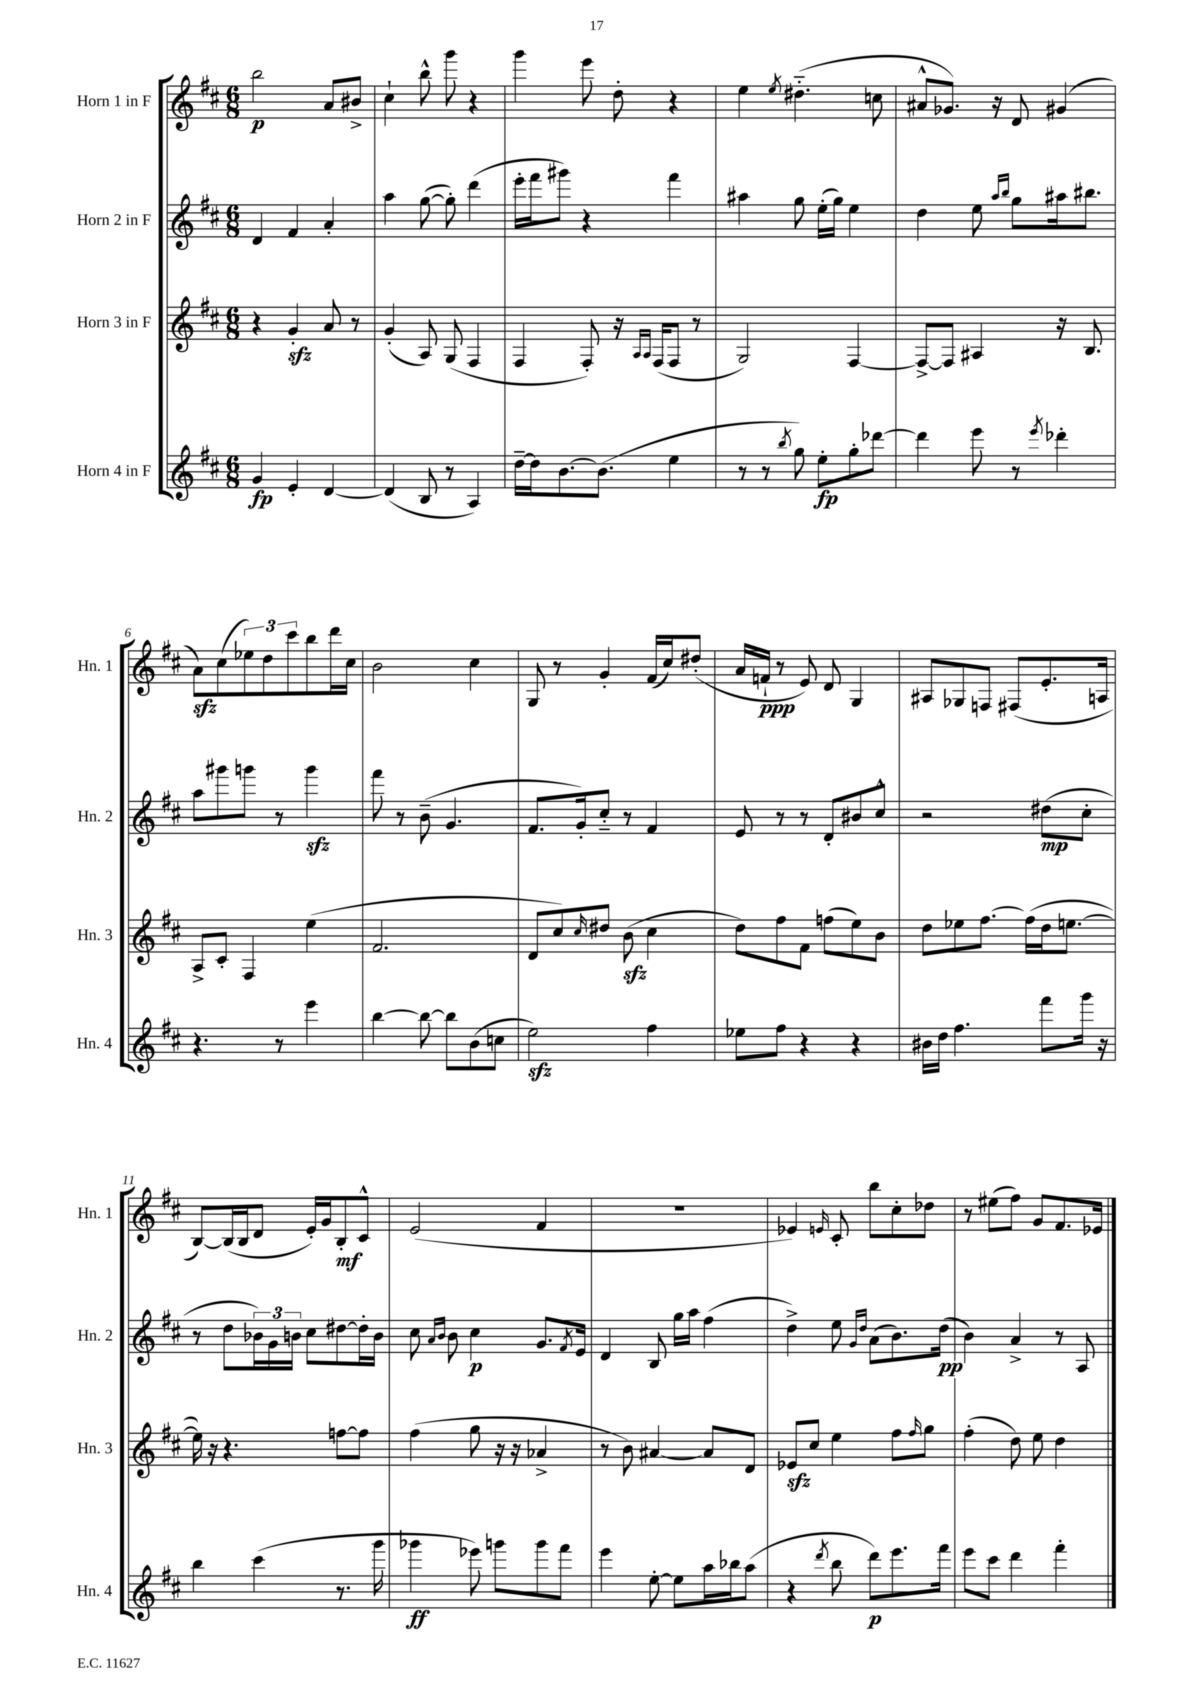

**kern	**kern	**kern	**kern
*staff4	*staff3	*staff2	*staff1
*clefG2	*clefG2	*clefG2	*clefG2
*k[f#c#]	*k[f#c#]	*k[f#c#]	*k[f#c#]
*M6/8	*M6/8	*M6/8	*M6/8
4g/	4r	4d/	2bb\
4e'/	4g'/	4f#/	.
[4d/	8a/	4a'/	8a/L
.	8r	.	8b#^/J
=	=	=	=
(4d/]	(4g'/	4aa\	4cc#`\
8B/	8A/)	([8gg\	8bb^^\
8r	(8G/	8gg'\])	8ggg\
4A/)	4F#/	(4ddd\	4r
=	=	=	=
[16dd~\LL	4F#/	16eee'\LL	4ggg\
16dd\]J	.	16fff#\J	.
[8.b\	.	8ggg#\J)	.
.	8F#'/)	4r	8eee\
(8.b\]J	.	.	.
.	16r	.	8dd'\
.	16qqA/LL	.	.
.	16qqA/JJ	.	.
.	(16F#/LK	.	.
4ee\	8F#/J	4fff#\	4r
.	8r	.	.
=	=	=	=
8r	2G/)	4aa#\	4ee\
8r	.	.	.
8qbb/	.	.	8qee/
8gg\)	.	8gg\	(4.dd#'~\
8ee'\L	.	(16ee'\LL	.
.	.	16gg\JJ)	.
8gg'\	[4F#/	4ee\	.
[8ddd-\J	.	.	8cc\
=	=	=	=
4ddd-\]	8F#^/_L	4dd\	8a#^^/L
.	8F#/]J	.	8.g-/J)
8eee\	4A#/	8ee\	.
.	.	.	16r
.	.	16qqaa/LL	.
.	.	16qqbb/JJ	.
8r	.	8gg\L	8d/
8qeee/	.	.	.
4ddd-'\	16r	16aa#\k	(4g#/
.	8.B/	8.bb#\J	.
=	=	=	=
4.r	8A^/L	8aa\L	8a\L)
.	8c#'/J	8ggg#\	(8cc#\
.	4F#/	8ggg\J	12ee-\)
.	.	.	12dd\
8r	.	8r	.
.	.	.	12ccc#\
4eee\	(4ee\	4ggg\	8bb\
.	.	.	16ddd\L
.	.	.	16cc#\JJ
=	=	=	=
[4bb\	2.f#/	8fff#\	2b\
.	.	8r	.
8bb\_	.	(8b~\	.
8bb\]L	.	4.g/	.
(8b\	.	.	4cc#\
8cc\J	.	.	.
=	=	=	=
2ee\)	8d/L	8.f#/L	8G/
.	8cc#/)	.	8r
.	.	16g'/k)	.
.	16qqcc#/	.	.
.	8dd#/J	8cc#'~/J	4g'/
.	(8b\	8r	.
4ff#\	4cc#\	4f#/	(16f#/LL
.	.	.	16cc#/J)
.	.	.	(8dd#'/J
=	=	=	=
8ee-\L	8dd\L)	8e/	16a/LL
.	.	.	16f`/JJ
8ff#\J	8ff#\	8r	8r
4r	8f#\J	8r	8e/)
.	(8ff\L	8d'/L	8d/
4r	8ee\)	8b#/	4G/
.	8b\J	8cc#^^/J	.
=	=	=	=
16b#\LL	8dd\L	2r	8A#/L
16dd\JJ	.	.	.
4.ff#\	8ee-\	.	8G-/
.	[8.ff#\J	.	8F/J
.	.	.	(8F#/L
.	(16ff#\]LL	.	.
8fff#\L	16dd\J	(8dd#\L	8.e'/
.	[8.ee\J	.	.
16ggg\Jk	.	8cc#'\J	.
16r	.	.	16A/Jk
=	=	=	=
4bb\	16ee\])	8r	[8B/L)
.	16r	.	.
.	4.r	8dd\L	(16B/]L
.	.	.	16B/J
(4ccc#\	.	24b-\L)	8d/J
.	.	24g\	.
.	.	24b\JJ	.
.	.	8cc#\L	16e'/LL)
.	.	.	16g/J
8.r	[8ff\L	[8dd#\	8B'/
.	8ff\]J	16dd#'\]L	8c#^^/J
16ggg\	.	16b\JJ	.
=	=	=	=
4ggg-\	(4ff#\	8cc#\	(2e/
.	.	16qqa/LL	.
.	.	16qqb/JJ	.
.	.	8b\	.
8eee-\)	8gg\	4cc#\	.
8ggg\L	16r	.	.
.	16r	.	.
8ggg\	4a-^/	8.g/L	4f#/
8fff#\J	.	.	.
.	.	8qf#/	.
.	.	16e/Jk	.
=	=	=	=
4eee\	8r	4d/	2.r
.	8b\)	.	.
[8ee'\	[4a#/	8B/	.
8ee\]L	.	16gg\LL	.
.	.	16aa\JJ	.
16aa\L	8a#/]L	(4ff#\	.
16bb-\J	.	.	.
(8aa\J	8d/J	.	.
=	=	=	=
4r	8e-/L	4dd^\)	4e-/)
.	8cc#/J	.	.
8qddd/	.	.	16qqe/
8bb\	4ee\	8ee\	8c#'/
.	.	16qqg/LL	.
.	.	16qqdd/JJ	.
8ddd\L)	.	(8a\L	8bb\L
8.eee\	8ff#\L	8.b\)	8cc#'\
.	16qqff#/	.	.
.	8gg\J	.	8dd-\J
16fff#\Jk	.	(16dd\Jk	.
=	=	=	=
8eee\L	(4ff#'\	4b\)	8r
8ccc#\J	.	.	(8ee#\L
4ddd\	8dd\)	4a^/	8ff#\J)
.	8ee\	.	8g/L
4fff#'\	4dd\	8r	8.f#/
.	.	8A/	.
.	.	.	16e-/Jk
==	==	==	==
*-	*-	*-	*-
